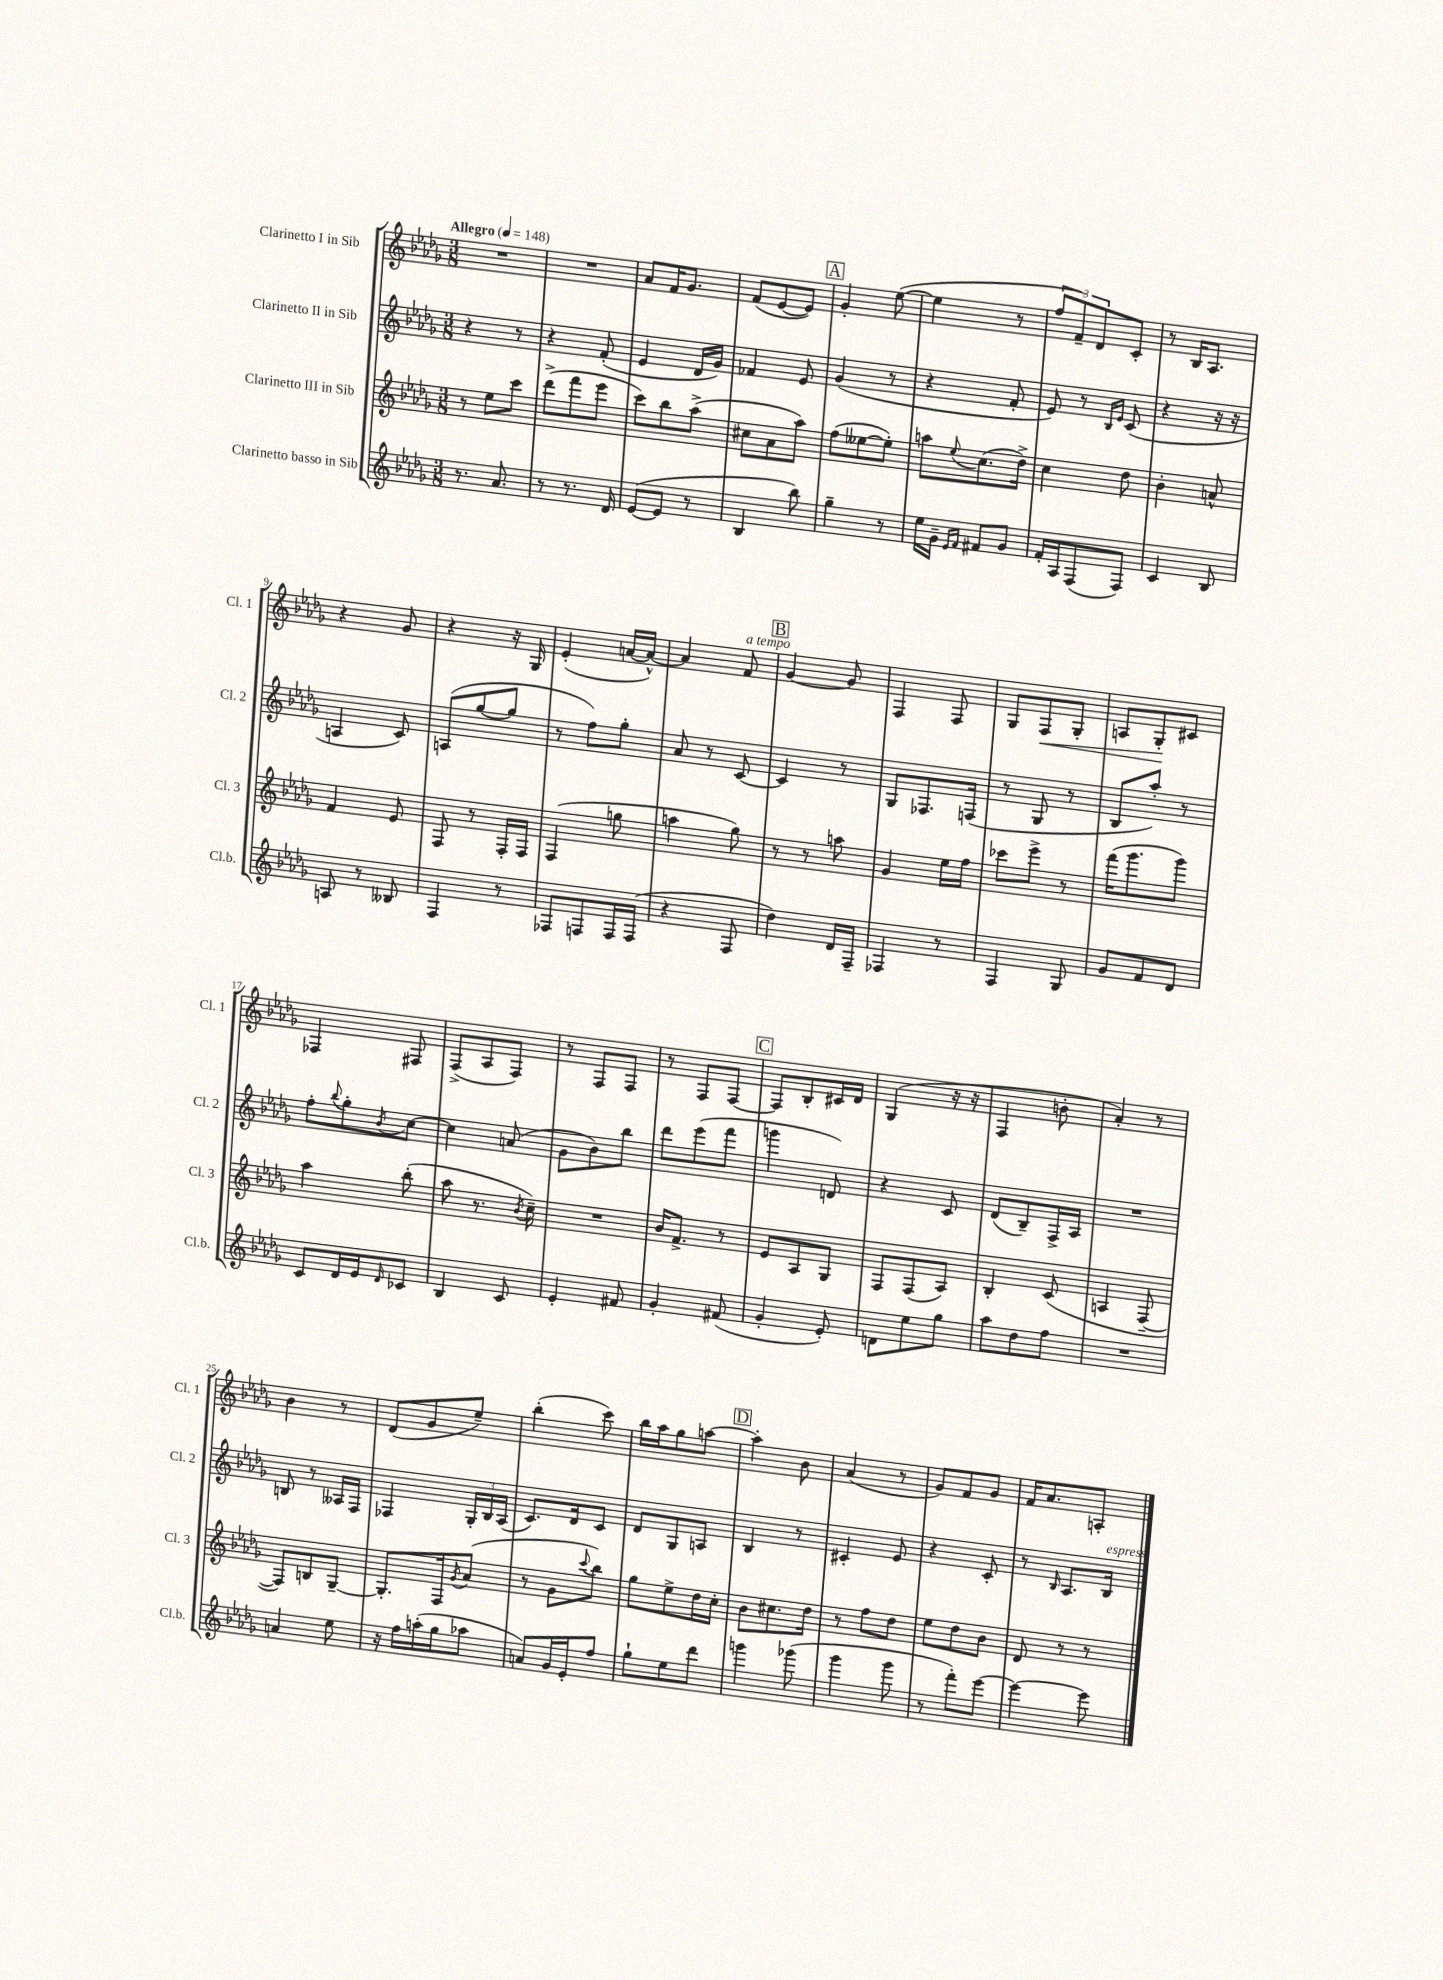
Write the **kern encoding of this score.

**kern	**kern	**kern	**kern
*staff4	*staff3	*staff2	*staff1
*clefG2	*clefG2	*clefG2	*clefG2
*k[b-e-a-d-g-]	*k[b-e-a-d-g-]	*k[b-e-a-d-g-]	*k[b-e-a-d-g-]
*M3/8	*M3/8	*M3/8	*M3/8
*MM148	*MM148	*MM148	*MM148
8.r	8r	4r	4.r
.	8ee-	.	.
8.a-	.	.	.
.	8ccc	8r	.
=	=	=	=
8r	(8ddd-^	4r	4.r
8.r	8fff	.	.
.	8eee-	(8f'	.
16d-	.	.	.
=	=	=	=
([8e-	8ccc)	4e-	8a-
8e-]	8bb-	.	16f
.	.	.	8.g-
8r	(8aa-^	16d-	.
.	.	16g-)	.
=	=	=	=
4B-	8cc#	4f-	(8f
.	8a-	.	[8e-
8bb-)	8aa-)	8e-	8e-])
=	=	=	=
4gg-~	(8ff	(4g-	4g-'
.	[8ee--	.	.
8r	8ee--'])	8r	([8ee-
=	=	=	=
16ee-	8aa	4r	4ee-]
16g-~	.	.	.
16qqe-	.	.	.
16qqf	8qqee-	.	.
8f#	(8.cc	.	.
8g-	.	8f'	8r
.	16dd-^)	.	.
=	=	=	=
16f'	4cc	8e-)	12ff
16A-	.	.	.
.	.	.	12f~)
(8F	.	8r	.
.	.	.	12d-
.	.	16qqB-	.
.	.	16qqe-	.
8F)	8dd-	(8c	8c'
=	=	=	=
4c	4b-'	4r	8r
.	.	.	16B-
.	.	.	8.A-
8B-	8a^^	16r	.
.	.	16r	.
=	=	=	=
8A	4f	4A	4r
8r	.	.	.
8B--	8e-	8c)	8g-
=	=	=	=
4F	8F	(8A	4r
.	8r	[8gg-	.
8r	16F'	8gg-]	16r
.	16F	.	16G-
=	=	=	=
8F-	(4F	8r	(4e-'
8F	.	8ff)	.
16F	8gg	8gg-'	[16a
(16F	.	.	16a^^_)
=	=	=	=
4r	4aa	8a-	4a]
.	.	8r	.
8F	8gg-)	[8c	8f
=	=	=	=
4dd-)	8r	4c]	[4g-
.	8r	.	.
16d-	8aa	8r	8g-]
16F~	.	.	.
=	=	=	=
4F-	4g-	8G-	4F
.	.	8.F-	.
8r	16ee-	.	8F
.	16ff	(16F	.
=	=	=	=
4F	8ccc-	8r	8G-
.	8eee-^	8G-	8F
8G-	8r	8r	8G-'
=	=	=	=
8g-	(16fff	8B-	8A
.	8.ggg-	.	.
8f	.	8aa-')	8G-'
8d-	8ggg-)	8r	8c#
=	=	=	=
8c	4aa-	8ff'	4F-
.	.	8qqbb-	.
16d-	.	8gg-'	.
16e-	.	.	.
16qqd-	.	8qb-	.
8c-	(8bb-'	[8cc	8F#
=	=	=	=
4B-	8aa-	4cc]	(8F^
.	8.r	.	8A-
8c	.	(8a	8F)
.	8qb-	.	.
.	16cc~)	.	.
=	=	=	=
4e-'	4.r	8g-	8r
.	.	8b-)	8F
8f#	.	8bb-	8F
=	=	=	=
4g-'	16b-	8ddd-	8r
.	8.f^	.	.
.	.	(8eee-	8F
(8f#	8r	8fff	[8F
=	=	=	=
4g-'	8e-	4ggg	8F]
.	8A-	.	8B-'
8e-')	8G-	8d)	16c#
.	.	.	16d-
=	=	=	=
8d	8F	4r	(4G-
8ee-	(8F	.	.
8gg-	8A-)	8c	16r
.	.	.	16r
=	=	=	=
8aa-	4B-'	(8d-	4F
8dd-	.	8B-~)	.
8ff	(8c	16F^	8b'
.	.	16A-	.
=	=	=	=
4.r	4A	4.r	4a-')
.	[8F~	.	8r
=	=	=	=
4a	8F])	8B	4b-
.	8B	8r	.
8ee-	[8G-~	16A--	8r
.	.	16F	.
=	=	=	=
16r	8.G-']	4F-	(8d-
16ff	.	.	.
(16aa'	.	.	8g-
16gg-	16F	.	.
.	8qg-	.	.
8aa-	(8a-	24G-'	8ee-~)
.	.	24B-	.
.	.	(24A-	.
=	=	=	=
8a)	8r	8.c)	(4bb-'
16g-	8g-	.	.
16e-'	.	16d-	.
.	8qqccc	.	.
8ff	8bb-)	8c	8ccc)
=	=	=	=
8gg-`	8gg-	8d-	16bb-
.	.	.	16aa-
8ee-	8ee-^	8G-	8gg-
8ddd-	16dd-	8A	[8aa
.	16cc'	.	.
=	=	=	=
4ggg	8b-	4B-	4aa']
.	8.cc#	.	.
(8ggg-	.	8r	8b-
.	16dd-	.	.
=	=	=	=
4ggg-	8r	4c#'	(4a-
.	8ff	.	.
8ggg-	8dd-	8e-	8r
=	=	=	=
8r	8ee-	4r	8g-)
8fff')	8dd-	.	8f
[8eee-	8b-	8c'	8g-
=	=	=	=
4eee-_	8d-	8r	16f
.	.	.	8.a-
.	.	16qqB-	.
.	8r	8.A-	.
8eee-]	8r	.	8A'
.	.	16B-	.
==	==	==	==
*-	*-	*-	*-
